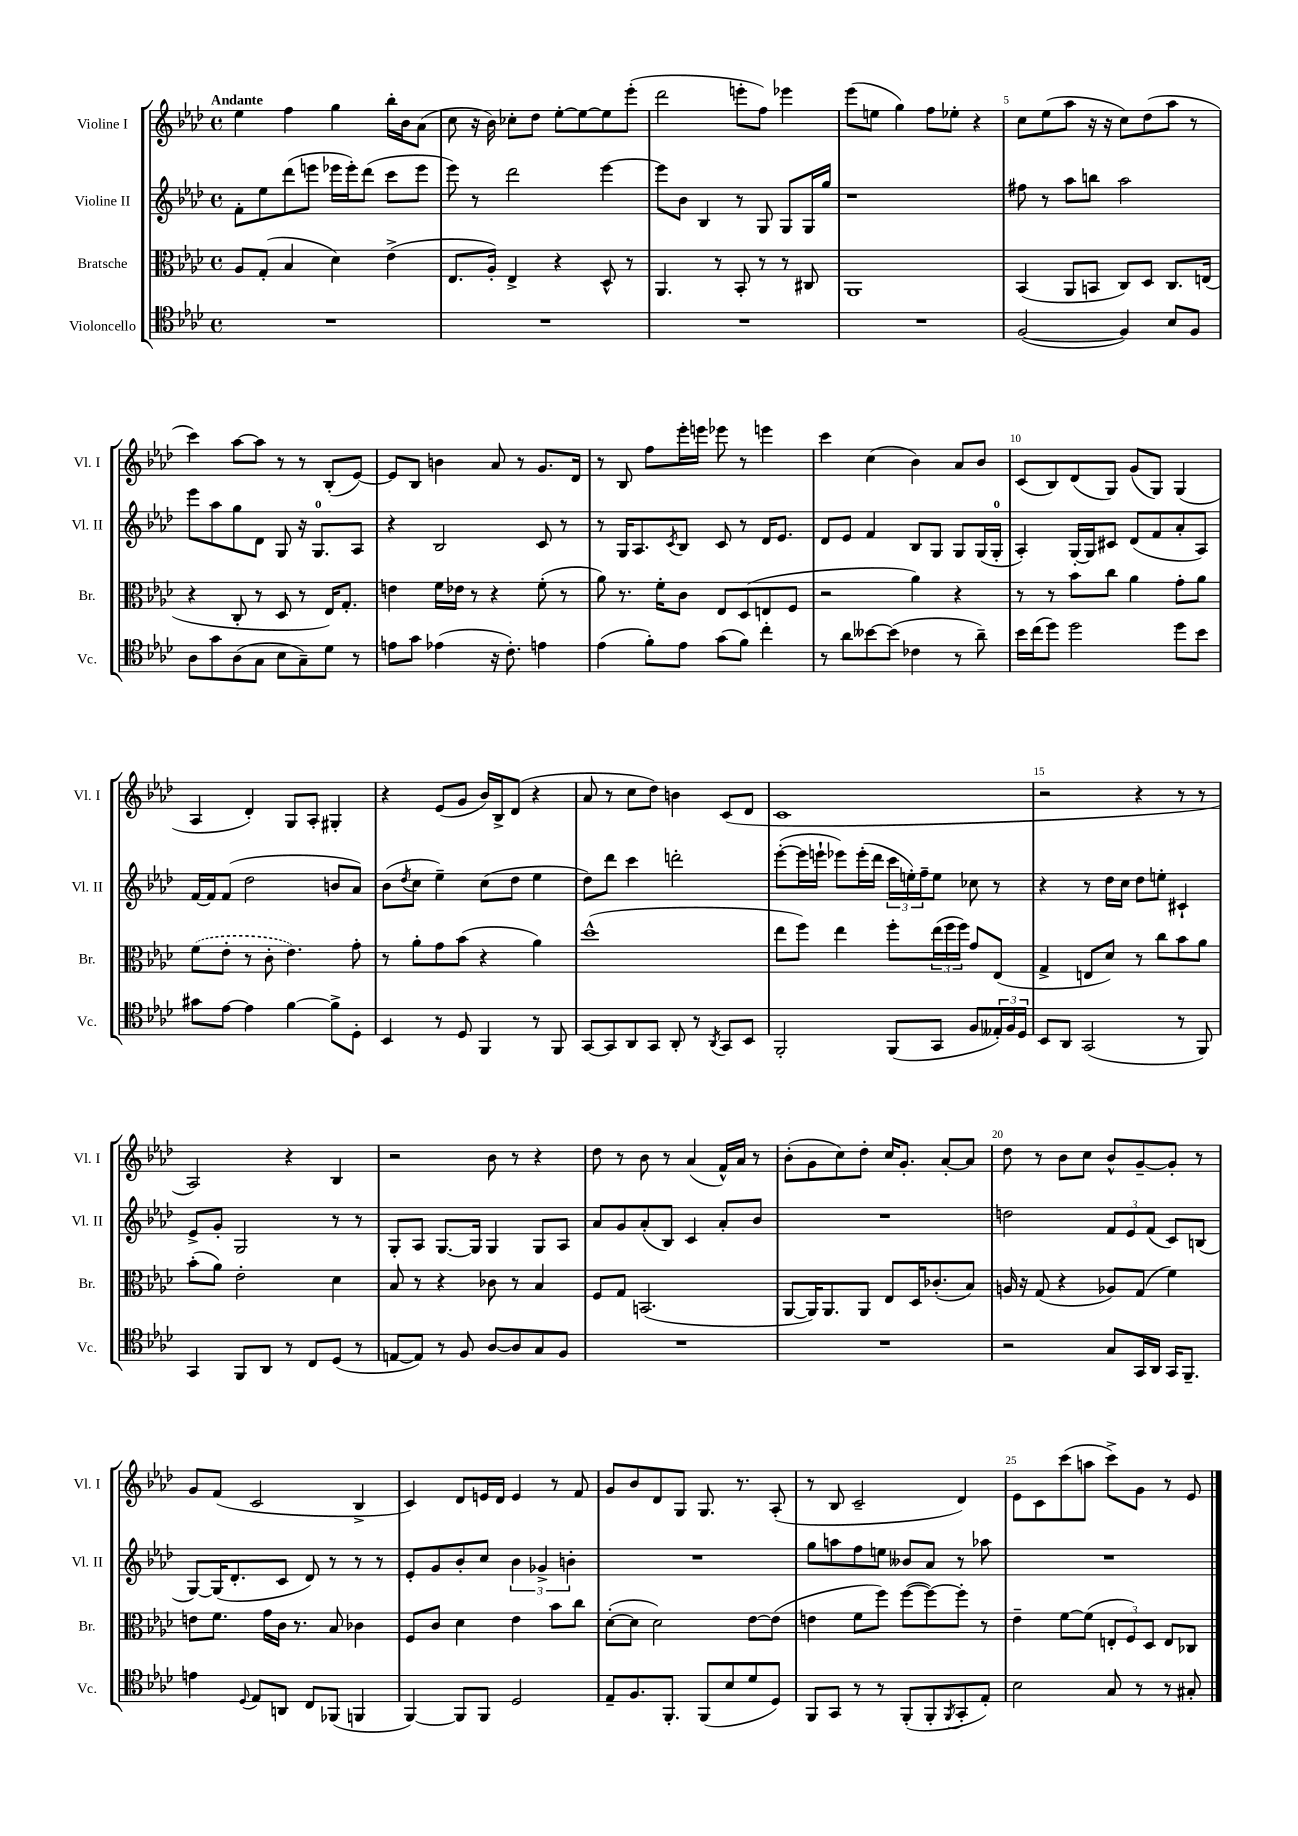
<<
\new StaffGroup <<
\new Staff = "s0" \with { instrumentName = "Violine I" shortInstrumentName = "Vl. I" } {
    \clef treble \key aes \major \defaultTimeSignature \time 4/4 \tempo "Andante"
    ees''4 f''4 g''4 bes''16-. bes'16 aes'8( |
    c''8 r16 bes'16) ces''8-. des''8 ees''8~-. ees''8~ ees''8 ees'''8-.( |
    des'''2 e'''8-. f''8) ees'''4 |
    ees'''8( e''8 g''4) f''8 ees''8-. r4 |
    c''8 ees''8( aes''8 r16 r16 c''8) des''8( aes''8 r8 |
    c'''4) aes''8~ aes''8 r8 r8 bes8-.( ees'8~) |
    ees'8 bes8 b'4 aes'8 r8 g'8. des'16 |
    r8 bes8 f''8 ees'''16-. e'''16 ees'''8 r8 e'''4 |
    c'''4 c''4( bes'4) aes'8 bes'8 |
    c'8( bes8) des'8( g8) g'8( g8) g4( |
    aes4 des'4-.) g8 aes8-. gis4-. |
    r4 ees'8( g'8 bes'16) bes16-> des'8( r4 |
    aes'8 r8 c''8 des''8) b'4 c'8( des'8 |
    c'1 |
    r2 r4 r8 r8 |
    aes2) r4 bes4 |
    r2 bes'8 r8 r4 |
    des''8 r8 bes'8 r8 aes'4( f'16-^) aes'16 r8 |
    bes'8-.( g'8 c''8) des''8-. c''16 g'8.-. aes'8~-. aes'8 |
    des''8 r8 bes'8 c''8 bes'8-^ g'8~-- g'8-. r8 |
    g'8 f'8( c'2 bes4-> |
    c'4) des'8 e'16 des'16 e'4 r8 f'8 |
    g'8 bes'8 des'8 g8 g8. r8. aes8-.( |
    r8 bes8 c'2-- des'4) |
    ees'8 c'8 c'''8( a''8 c'''8->) g'8 r8 ees'8 \bar "|." |
}
\new Staff = "s1" \with { instrumentName = "Violine II" shortInstrumentName = "Vl. II" } {
    \clef treble \key aes \major \defaultTimeSignature \time 4/4
    f'8-. ees''8 des'''8( e'''8 ees'''16 ees'''16-.) des'''8( c'''8 ees'''8 |
    ees'''8) r8 des'''2 ees'''4~ |
    ees'''8 bes'8 bes4 r8 g8 g8 g16 g''16 |
    r1 |
    fis''8 r8 aes''8 b''8 aes''2 |
    ees'''8 aes''8 g''8 des'8 g8 r16 g8.-0 aes8 |
    r4 bes2 c'8 r8 |
    r8 g16 aes8. \acciaccatura { c'8 } bes8 c'8 r8 des'16 ees'8. |
    des'8 ees'8 f'4 bes8 g8 g8 g16( g16-0-. |
    aes4-.) g16~-. g16 cis'8 des'8( f'8 aes'8-. aes8) |
    f'16~ f'16 f'8( des''2 b'8 aes'8) |
    bes'8( \acciaccatura { des''8 } c''8 ees''4--) c''8( des''8 ees''4 |
    des''8) des'''8 c'''4 d'''2-. |
    ees'''8~-.( ees'''16 e'''16-! ees'''8) ees'''16-.( des'''16 \tuplet 3/2 { c'''16 e''16-.) f''16-- } e''8 ces''8 r8 |
    r4 r8 des''16 c''16 des''8 e''8-. cis'4-! |
    ees'8-> g'8-. g2 r8 r8 |
    g8-. aes8 g8.~ g16 g4 g8 aes8 |
    aes'8 g'8 aes'8-.( bes8) c'4 aes'8-. bes'8 |
    R1 |
    d''2 \tuplet 3/2 { f'8 ees'8 f'8( } c'8) b8( |
    g8~) g16( des'8.-. c'8 des'8) r8 r8 r8 |
    ees'8-. g'8 bes'8-. c''8 \tuplet 3/2 { bes'4 ges'4-> b'4-. } |
    R1 |
    g''8 a''8 f''8 e''8 beses'8 aes'8 r8 aes''8 |
    R1 \bar "|." |
}
\new Staff = "s2" \with { instrumentName = "Bratsche" shortInstrumentName = "Br." } {
    \clef alto \key aes \major \defaultTimeSignature \time 4/4
    aes8 g8-.( bes4 des'4) ees'4->( |
    ees8. aes16-.) ees4-> r4 des8-^ r8 |
    aes,4. r8 bes,8-. r8 r8 cis8 |
    aes,1 |
    bes,4( aes,8 b,8 c8) des8 c8. e16( |
    r4 c8-. r8 des8 r8 ees16) g8.-. |
    e'4 f'16 ees'16 r8 r4 f'8-.( r8 |
    aes'8) r8. f'16-. c'8 ees8 des8( e8 f8 |
    r2 aes'4) r4 |
    r8 r8 bes'8 c''8 aes'4 g'8-. aes'8 |
    \once \slurDashed f'8( ees'8-. r8 c'8-. ees'4.) g'8-. |
    r8 aes'8-. g'8 bes'8( r4 aes'4) |
    des''1-^( |
    ees''8 f''8) ees''4 f''8-. \tuplet 3/2 { ees''16( f''16 f''16) } g'8 ees8( |
    g4-> e8 des'8) r8 c''8 bes'8 aes'8 |
    bes'8-.( aes'8) ees'2-. des'4 |
    bes8 r8 r4 ces'8 r8 bes4 |
    f8 g8 b,2.( |
    aes,8~ aes,16) aes,8. aes,8 ees8 des16 ces'8.-.( bes8) |
    a16 r16 g8( r4 aes8) g8( f'4) |
    e'8 f'8. g'16 c'16 r8. bes8 ces'4 |
    f8 c'8 des'4 ees'4 bes'8 c''8 |
    des'8~-.( des'8 des'2) ees'8~ ees'8( |
    e'4 f'8 f''8) f''8~( f''8~) f''8-. r8 |
    ees'4-- f'8~ f'8( \tuplet 3/2 { e8-. f8) des8 } e8 ces8 \bar "|." |
}
\new Staff = "s3" \with { instrumentName = "Violoncello" shortInstrumentName = "Vc." } {
    \clef tenor \key aes \major \defaultTimeSignature \time 4/4
    R1 |
    R1 |
    R1 |
    R1 |
    f2~( f4) bes8 f8 |
    aes8 g'8 aes8( g8 bes8 g8--) des'8 r8 |
    e'8 g'8 ees'4( r16 c'8.-.) e'4 |
    ees'4( f'8-.) ees'8 g'8( f'8) c''4-. |
    r8 aes'8 beses'8~ beses'8( ces'4 r8 aes'8--) |
    bes'16 c''16( des''8) des''2 des''8 bes'8 |
    gis'8 ees'8~ ees'4 f'4~ f'8-> des8-. |
    bes,4 r8 des8 f,4 r8 f,8 |
    g,8~ g,8 aes,8 g,8 aes,8-. r8 \acciaccatura { aes,8 } g,8 bes,8 |
    f,2-. f,8( g,8 f8 \tuplet 3/2 { eeses16-.) f16 des16 } |
    bes,8 aes,8 g,2( r8 f,8) |
    g,4 f,8 aes,8 r8 c8 des8( r8 |
    e8~ e8) r8 f8 aes8~ aes8 g8 f8 |
    R1 |
    R1 |
    r2 g8 g,16 aes,16 g,16 f,8.-- |
    e'4 \appoggiatura { des8 } ees8 a,8 c8 fes,8( f,4 |
    f,4~) f,8 f,8 des2 |
    ees8-- f8. f,8.-. f,8( bes8 des'8 des8) |
    f,8 g,8 r8 r8 f,8-.( f,8-. \acciaccatura { f,8 } g,8-. ees8-.) |
    bes2 g8 r8 r8 gis8-. \bar "|." |
}
>>
>>
\layout { \context { \Score \override BarNumber.break-visibility = ##(#f #t #t) barNumberVisibility = #(every-nth-bar-number-visible 5) } }
